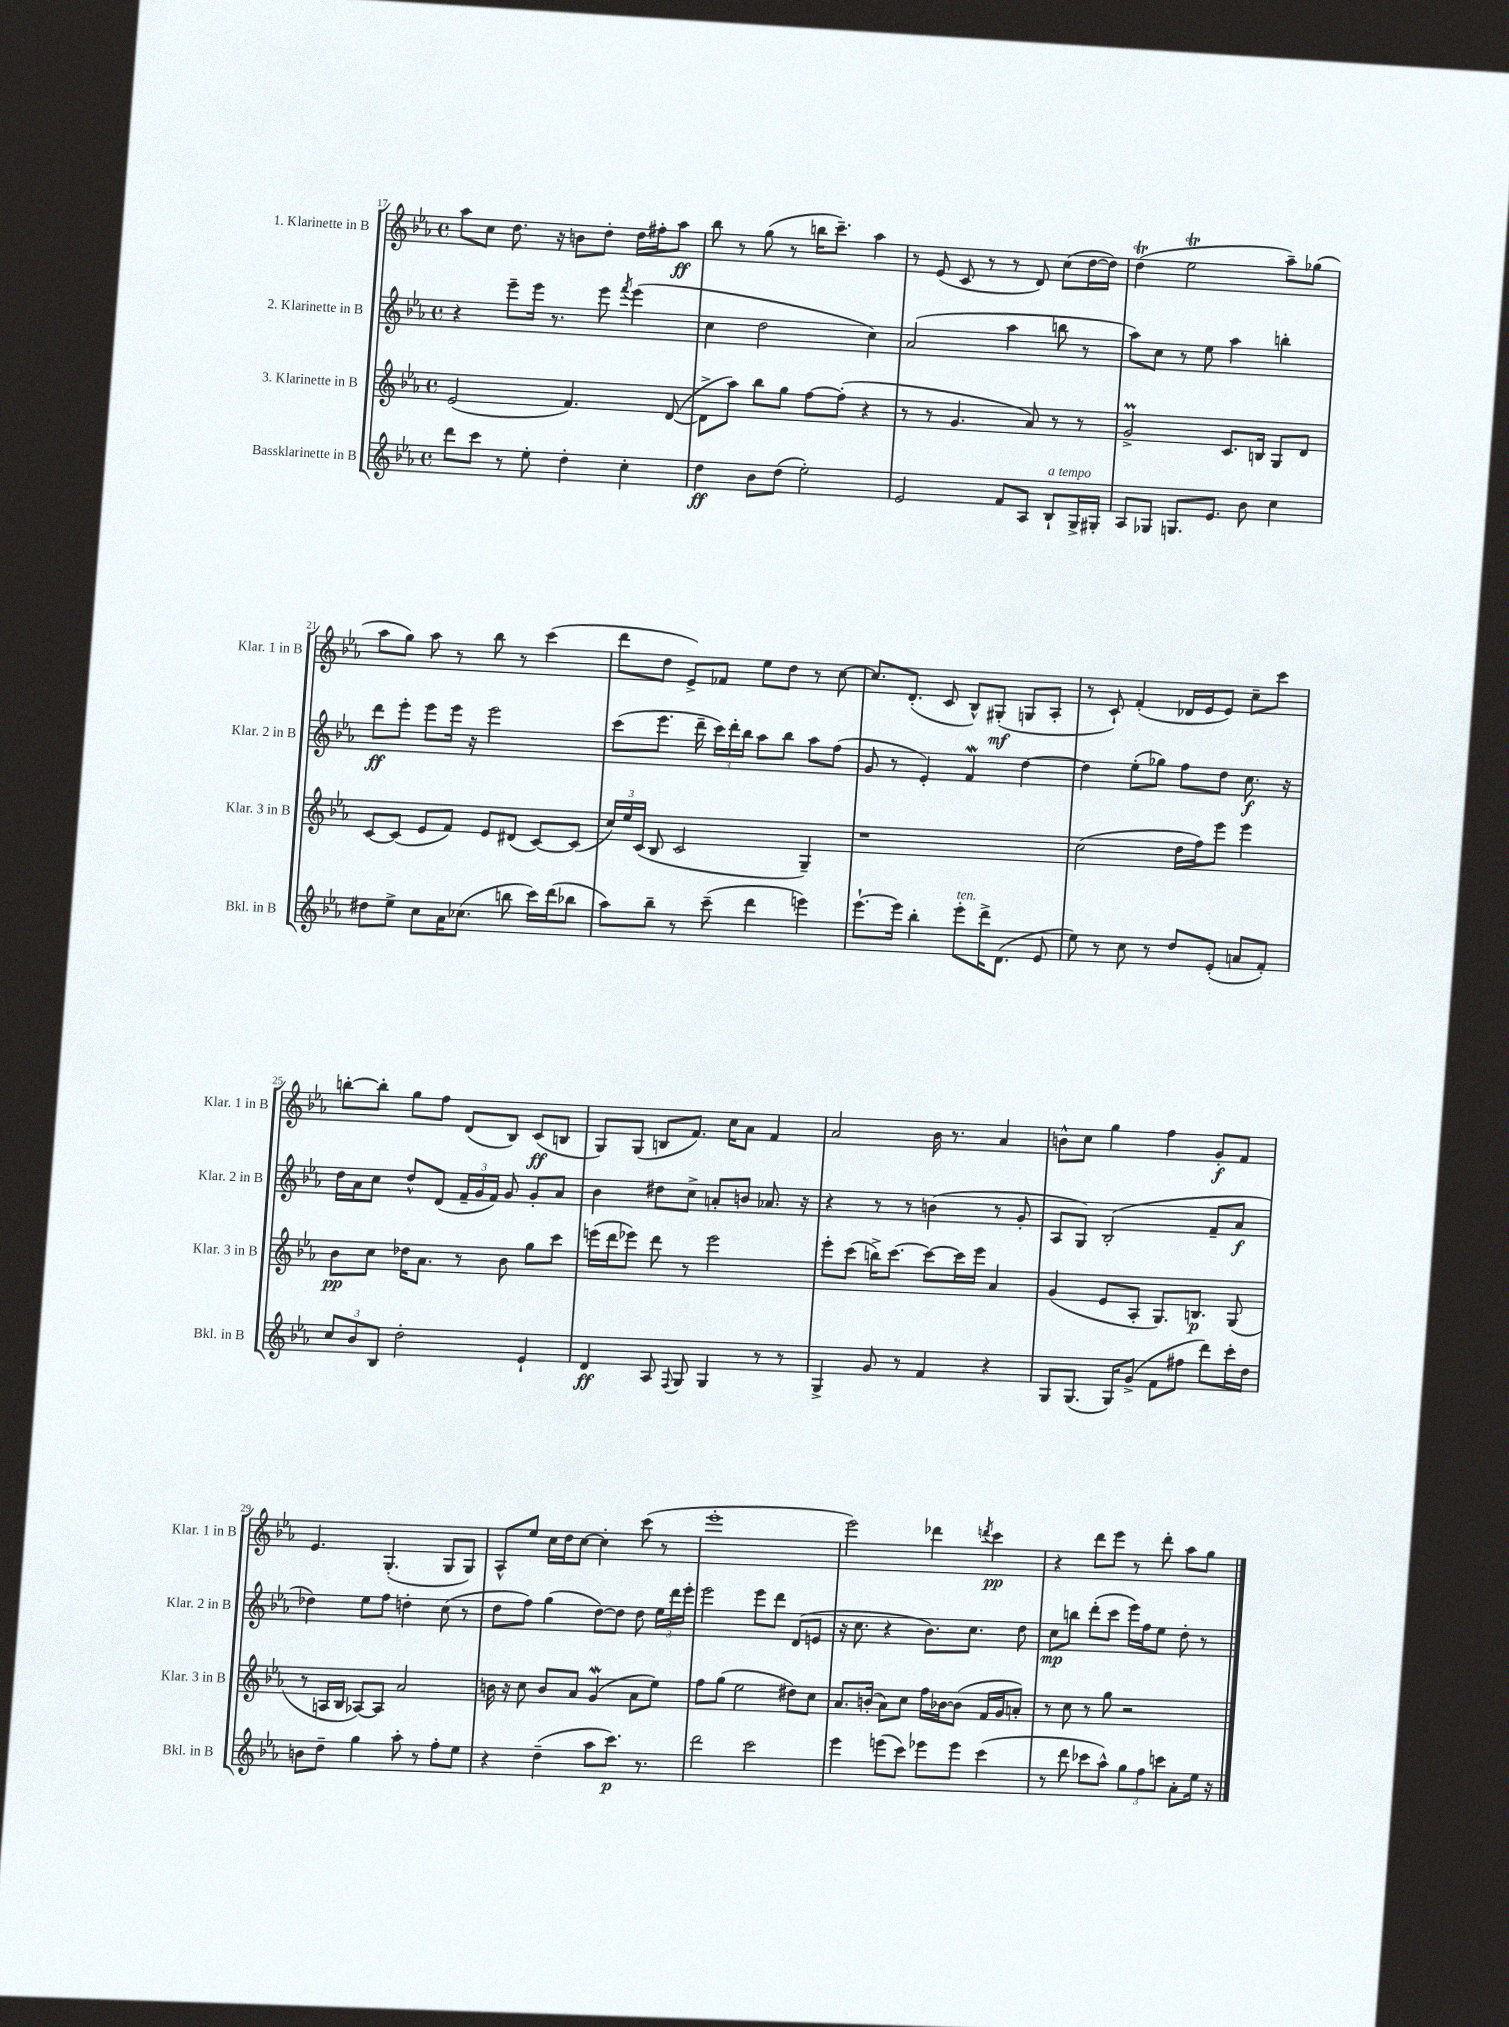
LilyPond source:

<<
\new StaffGroup <<
\new Staff = "s0" \with { instrumentName = "1. Klarinette in B" shortInstrumentName = "Klar. 1 in B" } {
    \clef treble \key ees \major \defaultTimeSignature \time 4/4
    \autoBeamOff aes''8[ c''8] d''8. r16 b'8[ d''8]-. d''16[ fis''16-. aes''8]\ff |
    bes''8 r8 g''8( r8 b''16[ c'''8.]--) aes''4 |
    r8 ees'8( c'8 r8 r8 d'8) c''8[( d''16~ d''16]) |
    d''4\trill( ees''2\trill aes''8[--) ges''8]( |
    aes''8[ g''8]) aes''8 r8 bes''8 r8 c'''4( |
    d'''8[ d''8] ees'8[->) fes'8] ees''8[ d''8] r8 c''8~ |
    c''8.[ d'8.]-.( c'8 bes8[-^) gis8]-.\mf( g8[ aes8]-. |
    r8 c'8-!) f'4-.( des'16[ ees'16 ees'8]) c''8[-- c'''8] |
    b''8[~-. b''8]-. g''8[ f''8] d'8[( bes8]) c'8[\ff( b8] |
    g8[) g8]( b8[ f'8.]) c''16[ aes'8] f'4 |
    aes'2 bes'16 r8. aes'4 |
    b'8[-^ c''8] g''4 f''4 g'8[-.\f f'8] |
    ees'4. g4.-.( g8[ g8]) |
    aes8[-^ ees''8] c''16[ d''16 c''8]~ c''4-. c'''8( r8 |
    ees'''1-. |
    ees'''2) des'''4 \acciaccatura { d'''8 } c'''4\pp |
    r4 d'''8[ ees'''8] r8 d'''8-. aes''8[ g''8] \bar "|." |
}
\new Staff = "s1" \with { instrumentName = "2. Klarinette in B" shortInstrumentName = "Klar. 2 in B" } {
    \clef treble \key ees \major \defaultTimeSignature \time 4/4
    \autoBeamOff r4 ees'''8[-- ees'''16] r8. ees'''8 \acciaccatura { f'''8 } ees'''4( |
    c''4 d''2 c''4) |
    aes'2( aes''4 b''8 r8 |
    aes''8[) c''8] r8 ees''8 aes''4 b''4-. |
    d'''8[\ff ees'''8]-. ees'''8[ ees'''16] r16 ees'''2 |
    c'''8[( ees'''8.] d'''16-- \tuplet 3/2 { c'''16[) d'''16-. bes''16] } aes''8[ bes''8] aes''8[ f''8]( |
    g'8 r8 ees'4-.) f'4\mordent d''4~ |
    d''4 ees''8[-.( ges''8]) f''8[ d''8] c''8.\f r16 |
    d''16[ aes'16 c''8] d''8[-^ d'8]( \tuplet 3/2 { f'16[-- g'16 f'16]) } g'8 g'8[-. aes'8] |
    bes'4 dis''8[ c''8]-> a'8[-. b'8] aes'8. r16 |
    r4 r8 r8 b'4( r8 g'8-. |
    aes8[ g8]) bes2-.( f'8[-- aes'8]\f |
    des''4) ees''8[ f''8] d''4-. c''8( r8 |
    d''8[ f''8]) g''4( d''8[~) d''8] d''8 \tuplet 3/2 { ees''16[ d'''16 ees'''16]-. } |
    ees'''2 ees'''8[ d'''8] d'8[( e'8] |
    r16 c''8. r4 bes'8.[) c''8.] d''8 |
    c''8[\mp b''8] d'''8[-.( c'''8] ees'''16[) f''16 ees''8] d''8-. r8 \bar "|." |
}
\new Staff = "s2" \with { instrumentName = "3. Klarinette in B" shortInstrumentName = "Klar. 3 in B" } {
    \clef treble \key ees \major \defaultTimeSignature \time 4/4
    \autoBeamOff ees'2( f'4.) d'8~( |
    d'8[-> aes''8]) bes''8[ g''8] f''8[~ f''8]-.( r4 |
    r8 r8 g'4. aes'8) r8 r8 |
    g'2->\prall c'8.[ b16] g8[ d'8] |
    c'8[~ c'8]( ees'8[ f'8]) ees'8[ dis'8]( c'8[~) c'8]( |
    \tuplet 3/2 { c''16[) ees''16 c'16]( } bes8 c'2 g4--) |
    r1 |
    c''2( d''16[ f''16) ees'''8] ees'''4 |
    bes'8[\pp c''8] des''16[ aes'8.] r8 bes'8 g''8[ c'''8] |
    e'''16[( d'''16 ees'''8]) d'''8 r8 ees'''2 |
    ees'''8[-. c'''8]( b''16[->) c'''8.]~ c'''8[~ c'''16 ees'''16] aes'4 |
    g'4( ees'8[ aes8]-. g8.[) b8.]\p g8( |
    r8 a16[ bes16] aes8[~) aes8] aes'2 |
    b'16 r16 c''8 b'8[ aes'8] g'4\mordent( aes'8[ ees''8]) |
    f''8[ g''8]( ees''2 dis''8[) c''8] |
    aes'8.[ b'16]-.( aes'8[) c''8] f''16[ bes'16~ bes'8]( f'16[ g'16 a'8]-.) |
    r8 c''8 r8 g''8 r2 \bar "|." |
}
\new Staff = "s3" \with { instrumentName = "Bassklarinette in B" shortInstrumentName = "Bkl. in B" } {
    \clef treble \key ees \major \defaultTimeSignature \time 4/4
    \autoBeamOff d'''8[ c'''8] r8 ees''8-. d''4-. c''4-. |
    d''4\ff bes'8[ d''8]( ees''2-.) |
    ees'2 f'8[ aes8] bes8[-!^\markup { \italic "a tempo" } g16-> gis16]-. |
    aes8[ ges8] g8.[ ees'8.] bes'8 c''4 |
    dis''8[ ees''8]-> c''8[ aes'16 ces''8.]( b''8 c'''16[) d'''16( bes''8] |
    aes''8[) bes''8]-- r8 c'''8--( d'''4 e'''4) |
    ees'''8.[~-! ees'''16] bes''4-. ees'''8[-.^\markup { \italic "ten." } d'''16-> d'8.]( ees'8 |
    ees''8) r8 c''8 r8 d''8[ ees'8]-.( a'8[ f'8]-.) |
    \tuplet 3/2 { c''8[ bes'8 bes8] } d''2-. ees'4-! |
    d'4\ff aes8 \appoggiatura { f8 } g8 g4 r8 r8 |
    g4-> g'8 r8 f'4 r4 |
    g8[ g8.]( g16[) g'8]->( f'8[ fis''8] d'''8[) c'''16-. d''16] |
    b'8[ d''8]-- g''4 aes''8-. r8 f''8[-. ees''8] |
    r4 d''4--( aes''8[ c'''8.]\p) r8. |
    d'''2 c'''2 |
    ees'''4 e'''8[( c'''8]) ees'''8[ ees'''8] c'''4( |
    r8 d'''8 ces'''8[ aes''8]-^) \tuplet 3/2 { g''8[ f''8 c'''8] } aes'8[-. ees''16] r16 \bar "|." |
}
>>
>>
\layout { \context { \Score currentBarNumber = #17 } }
